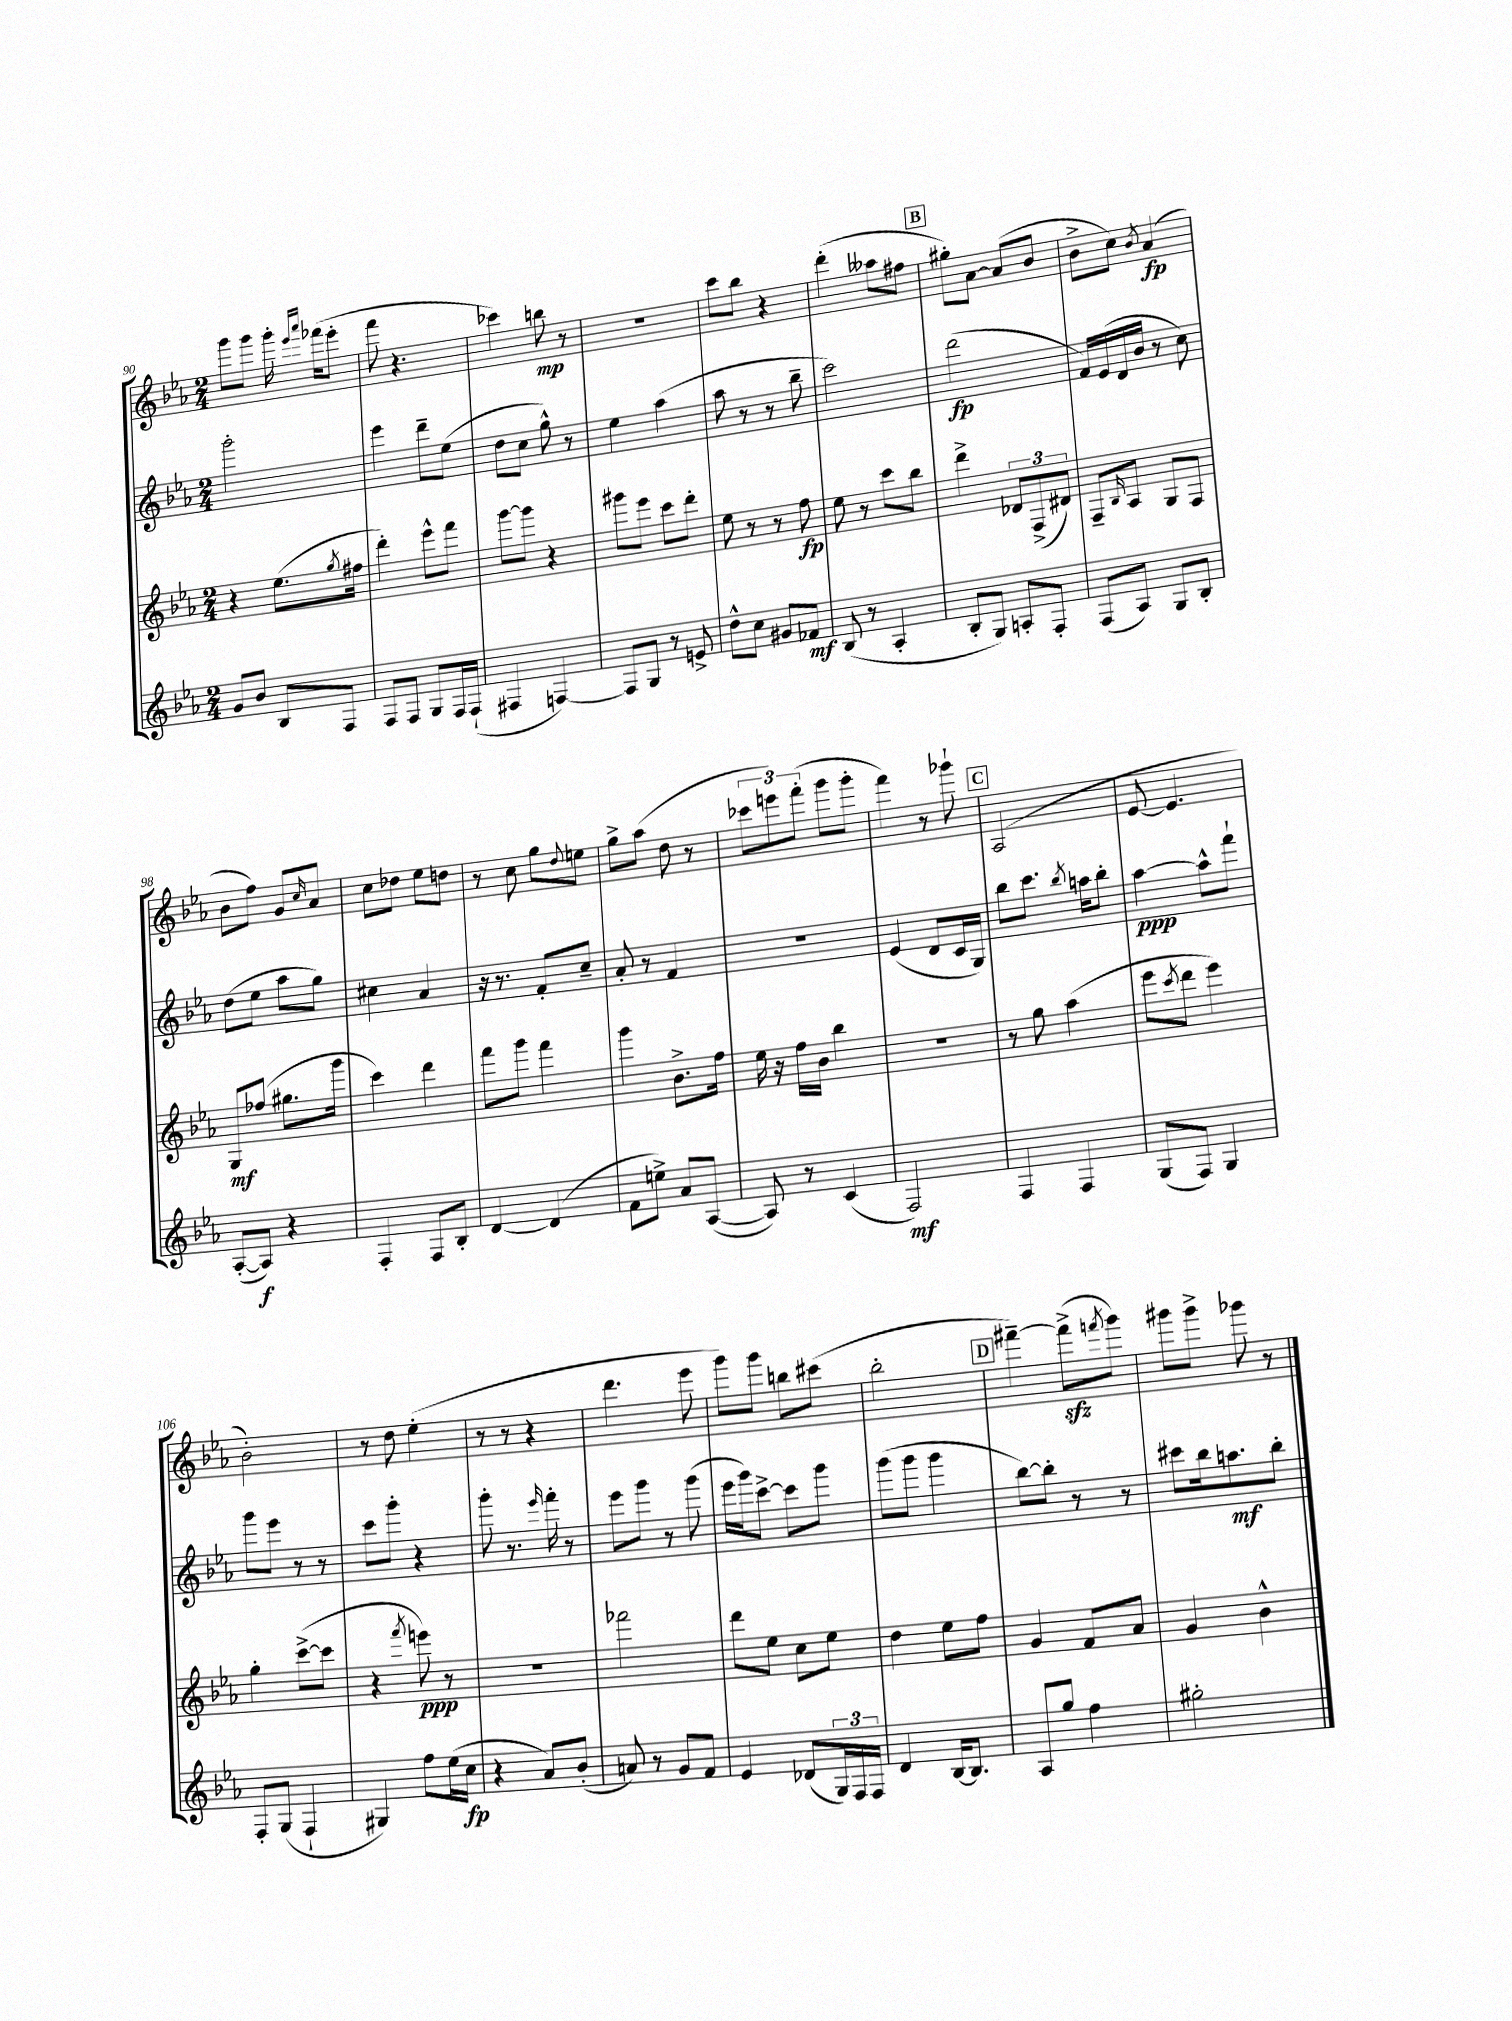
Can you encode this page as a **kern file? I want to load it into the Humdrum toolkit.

**kern	**kern	**kern	**kern
*staff4	*staff3	*staff2	*staff1
*clefG2	*clefG2	*clefG2	*clefG2
*k[b-e-a-]	*k[b-e-a-]	*k[b-e-a-]	*k[b-e-a-]
*M2/4	*M2/4	*M2/4	*M2/4
8g	4r	2ggg'	8ggg
8b-	.	.	8ggg
8B-	(8.ee-	.	16ggg'
.	.	.	16qqeee-
.	.	.	16qqaaa-
.	.	.	(16fff-
8F	.	.	8eee-'
.	8qgg	.	.
.	16ff#	.	.
=	=	=	=
8F	4ddd')	4eee-	8fff
8F	.	.	4.r
8G	8eee-^^	8ddd~	.
16F	8fff	(8ee-	.
(16F`	.	.	.
=	=	=	=
4F#	[8ggg	8dd	4ccc-)
.	8ggg]	8cc	.
[4F)	4r	8gg^^)	8bb
.	.	8r	8r
=	=	=	=
8F]	8ggg#	4ee-	2r
8G	8eee-	.	.
8r	8ccc	(4aa-	.
8e^	8ddd'	.	.
=	=	=	=
8dd^^	8ee-	8aa-	8ccc
8cc	8r	8r	8bb-
8g#	8r	8r	4r
8f-	8ff	8bb-~	.
=	=	=	=
(8B-	8ee-	2ccc)	(4ddd'
8r	8r	.	.
4A-'	8ccc	.	8aa--
.	8bb-	.	8ff#
=	=	=	=
8B-'	4ddd^	(2ddd	8gg#')
8G)	.	.	[8a-
8A'	12d-	.	(8a-]
.	(12F^	.	.
8F'	.	.	8b-
.	12d#)	.	.
=	=	=	=
(8F	8F~	16f)	8b-^
.	.	(16e-	.
.	16qqB-	.	.
8A-)	8A-	16d	8cc)
.	.	16b-	.
.	.	.	8qb-
8G	8G	8r	(4a-
8B-'	8F	8cc)	.
=	=	=	=
([8A-'	8G	(8dd	8b-
8A-])	(8ff-	8ee-	8ff)
4r	8.gg#	8aa-	8g
.	.	.	16qqcc
.	.	8gg)	8a-
.	16ggg	.	.
=	=	=	=
4F'	4ccc)	4cc#	8cc
.	.	.	8dd-
8F	4ddd	4a-	8ee-
8B-'	.	.	8dd
=	=	=	=
[4d	8fff	16r	8r
.	.	8.r	.
.	8ggg	.	8cc
(4d]	4fff	8f'	8gg
.	.	.	8qqdd
.	.	8cc~	8ee
=	=	=	=
8f	4ggg	8a-'	8gg^
8ee^)	.	8r	(8aa-
8a-	8.b-^	4f	8dd
([8A-	.	.	8r
.	16ff	.	.
=	=	=	=
8A-])	16ee-	2r	12ccc-
.	16r	.	.
.	.	.	12eee)
8r	16ff	.	.
.	.	.	(12fff'
.	16b-	.	.
(4c	4bb-	.	8ggg
.	.	.	8ggg'
=	=	=	=
2F)	2r	(4e-	4fff)
.	.	8d	8r
.	.	16c	8ggg-`
.	.	16G)	.
=	=	=	=
4F	8r	8bb-	(2A-
.	8gg	8.ccc	.
4F	(4aa-	.	.
.	.	8qbb-	.
.	.	16aa	.
.	.	8bb-'	.
=	=	=	=
(8G	8eee-	[4aa-	[8e-
.	8qccc	.	.
8F)	8ddd	.	4.e-]
4G	4eee-)	8aa-^^]	.
.	.	8fff`	.
=	=	=	=
8F'	4gg'	8ggg	2b-')
(8G	.	8eee-	.
4F`	([8ccc^	8r	.
.	8ccc]	8r	.
=	=	=	=
4G#)	4r	8ccc	8r
.	.	8ggg'	8dd
.	8qfff	.	.
8ff	8eee)	4r	(4ee-'
(16ee-	8r	.	.
16cc	.	.	.
=	=	=	=
4r	2r	8ggg'	8r
.	.	8.r	8r
8a-)	.	.	4r
.	.	16qqeee-	.
.	.	16fff'	.
(8b-'	.	8r	.
=	=	=	=
8a)	2fff-	8eee-	4.ddd
8r	.	8ggg	.
8g	.	8r	.
8f	.	(8ggg	8eee-
=	=	=	=
4e-	8ddd	16eee-	8ggg)
.	.	16ggg)	.
.	8ee-	[8ccc^	8ggg
(8d-	8cc	8ccc]	8bb
24G)	8ee-	8ggg	(8ccc#
24F	.	.	.
24F	.	.	.
=	=	=	=
4d	4dd	(8ggg	2bb-'
.	.	8ggg	.
[16B-	8ee-	4ggg	.
8.B-]	.	.	.
.	8ff	.	.
=	=	=	=
8A-	4g	[8bb-)	[4fff#~)
8gg	.	8bb-']	.
4ff	8f	8r	(8fff#^]
.	.	.	8qfff
.	8a-	8r	8ggg)
=	=	=	=
2gg#'	4g	8ccc#	8ggg#
.	.	16bb-	8ggg#^
.	.	8.aa	.
.	4b-^^	.	8ggg-
.	.	8bb-'	8r
==	==	==	==
*-	*-	*-	*-
